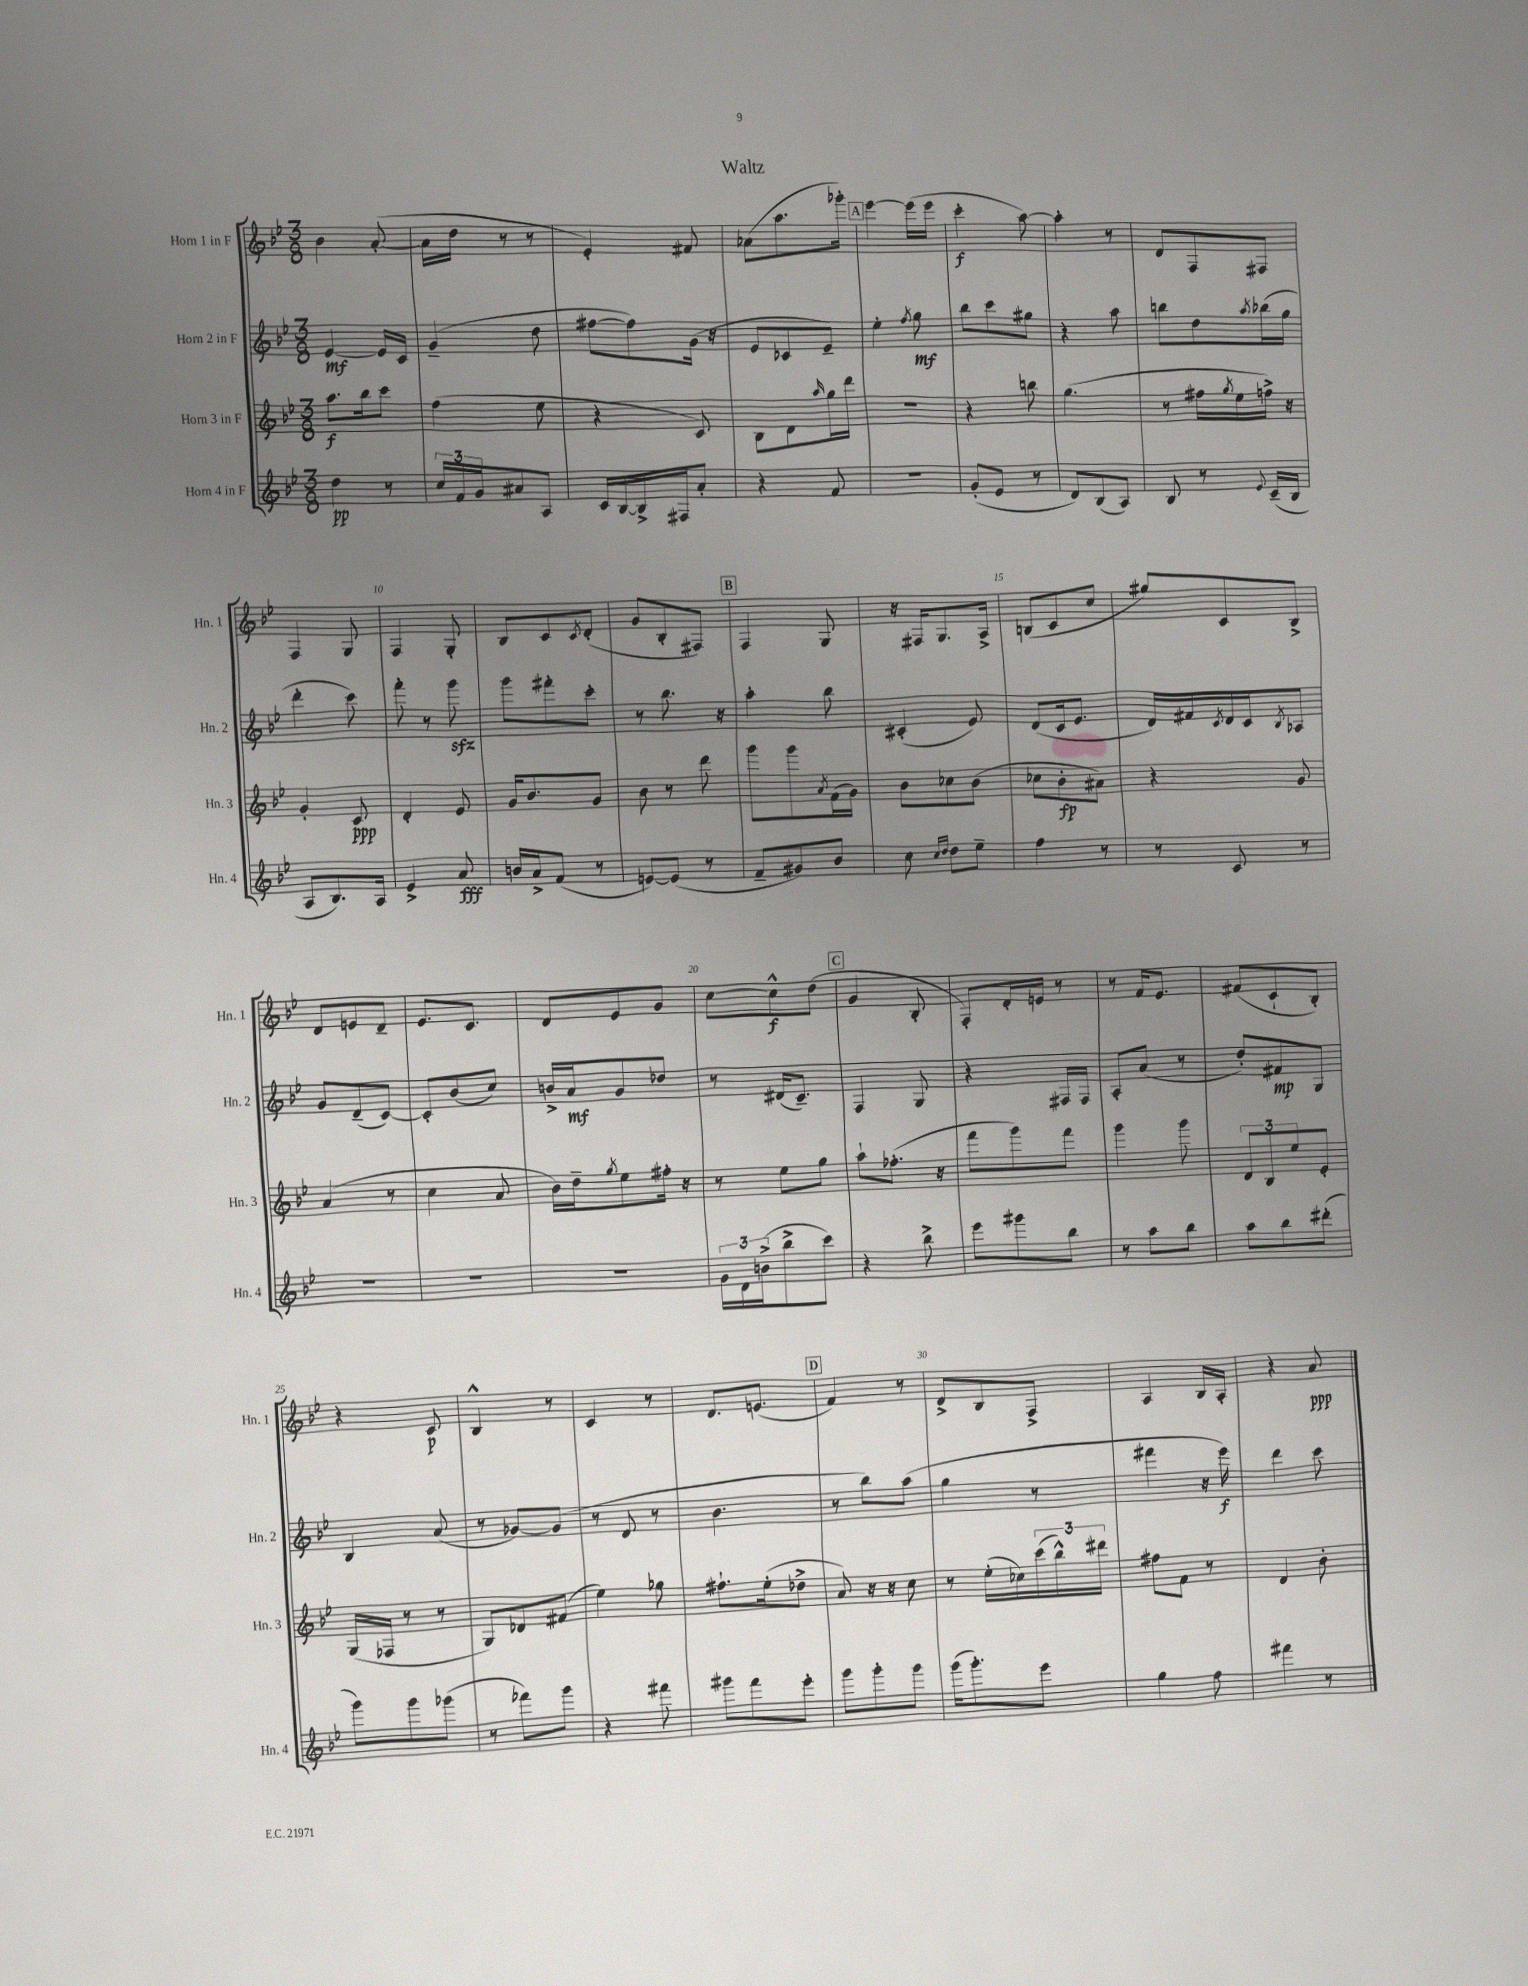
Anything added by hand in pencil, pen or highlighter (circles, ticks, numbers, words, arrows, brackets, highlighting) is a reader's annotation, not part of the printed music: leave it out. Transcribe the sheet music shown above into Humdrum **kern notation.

**kern	**kern	**kern	**kern
*staff4	*staff3	*staff2	*staff1
*clefG2	*clefG2	*clefG2	*clefG2
*k[b-e-]	*k[b-e-]	*k[b-e-]	*k[b-e-]
*M3/8	*M3/8	*M3/8	*M3/8
4dd	8.aa	[4e-	4b-
.	16bb-	.	.
8r	8ccc	16e-]	([8a'
.	.	16c	.
=	=	=	=
24cc	(4ff	(4g~	16a]
24f	.	.	.
.	.	.	16dd
24g	.	.	.
8a#	.	.	8r
8A	8ee-	8dd	8r
=	=	=	=
16c	4r	[8ff#	4e-')
[16B-	.	.	.
16B-^]	.	8ff#])	.
16F#	.	.	.
8a'	8c)	(16g	8f#
.	.	16r	.
=	=	=	=
4r	8B-	8e-	(8a-
.	8d	8c-	8.aa
.	16qqaa	.	.
8f	16gg	8e-~)	.
.	16ddd	.	16ggg-')
=	=	=	=
4.r	4.r	4ee-'	[4eee-
.	.	8qff	.
.	.	8gg	(16eee-]
.	.	.	16eee-
=	=	=	=
(8g'	4r	8bb-	4ccc'
8e-	.	8ccc	.
8r	8bb	8gg#	[8aa)
=	=	=	=
8d)	(4.gg	4r	4aa']
(8B-	.	.	.
8A)	.	8aa	8r
=	=	=	=
8B-	8r	8bb	8d
8r	16ff#	8dd	8F
.	8qgg	.	.
.	16ee-	.	.
8qqe-	.	8qaa	.
(16c~	16ff^)	(16bb-	8F#
16B-	16r	16gg	.
=	=	=	=
8A	4g'	4ddd'	4F
8.B-)	.	.	.
.	8c	8ccc)	8G
16A	.	.	.
=	=	=	=
4e-^	4d'	8fff'	4F
.	.	8r	.
8a	8e-	8ggg	8G'
=	=	=	=
16b	16g	8ggg	8B-
16a^	8.b-	.	.
(8f	.	8fff#'	8c
.	.	.	8qc
8r	8g	8ccc'	(8d'
=	=	=	=
[8e)	8b-	8r	8g
(8e]	8r	8.bb-	8B-'
8r	8ddd	.	8F#)
.	.	16r	.
=	=	=	=
8f~	8ggg	4aa'	4F
8g#)	8ggg	.	.
.	8qa	.	.
8b-	(16f	8bb-	8G
.	16g)	.	.
=	=	=	=
8cc	8b-	(4c#'	16r
.	.	.	16F#
16qqcc	.	.	.
16qqdd	.	.	.
8dd	8cc-	.	8.G
8ee-~	(8b-	8e-)	.
.	.	.	16A^
=	=	=	=
4ff	8cc-	(8d	(8B
.	8b-'	16c	8c
.	.	8.e-	.
8r	8a#)	.	8cc
=	=	=	=
8r	4r	16d)	8gg#)
.	.	16f#	.
.	.	8qc	.
8c	.	16d	8c
.	.	16c	.
.	.	8qB-	.
8r	8g	8A-	8B-^
=	=	=	=
4.r	(4a	8g	8d
.	.	(8d~	8e
.	8r	[8c)	8d~
=	=	=	=
4.r	4cc	8c']	8.e-
.	.	(8b-	.
.	.	.	8.c
.	8a	8cc)	.
=	=	=	=
4.r	16b-)	16b^	8d
.	16dd~	16a	.
.	8qgg	.	.
.	8ee-	8g	8e-
.	16ff#'	8dd-	8g
.	16r	.	.
=	=	=	=
24g	8r	8r	[8cc
24d	.	.	.
(24b^	.	.	.
8bb-^	8ee-	(16d#	8cc^^]
.	.	8.c~)	.
8ccc)	8gg	.	(8dd
=	=	=	=
4r	8aa`	4F	4g
.	(8.ff-'	.	.
8bb-^	.	8G	8B-'
.	16r	.	.
=	=	=	=
8eee-	8fff	4r	8F')
8ggg#	8ggg)	.	16d'
.	.	.	16e
8bb-	8fff	16F#	8r
.	.	16F#	.
=	=	=	=
8r	4ggg	8A'	8r
8aa	.	(8a	16f
.	.	.	8.e-
8bb-	8ggg	8r	.
=	=	=	=
8aa	12d	8dd')	(8f#
.	12B-	.	.
8bb-	.	8f#	8c`
.	12ee-	.	.
(8ddd#'	8e-'	8G	8B-')
=	=	=	=
8ggg)	(16G	4B-	4r
.	16F-	.	.
8ggg	8r	.	.
(8ggg-	8r	(8a	8c
=	=	=	=
8r	8G)	8r	4B-^^
8fff-)	8d-	[8g-)	.
8ggg	(8f#	(8g-]	8r
=	=	=	=
4r	4ee-)	8r	4c
.	.	8d	.
8fff#	8gg-	8r	8r
=	=	=	=
8ggg#	8.ff#`	4.b-	8.d
8fff	.	.	.
.	(16ee-'	.	(8.e
8eee-'	8dd-^	.	.
=	=	=	=
8ggg	8a)	8r	4f)
8ggg'	16r	8bb-)	.
.	16r	.	.
8ggg	8cc	(8aa	8r
=	=	=	=
(16ggg	8r	4gg	8d^
8.ggg')	.	.	.
.	(16ee-'	.	8B-
.	16cc-)	.	.
8eee-	(24ccc	8r	8F^
.	24bb-^^)	.	.
.	24ddd#	.	.
=	=	=	=
4gg	8ff#	4fff#	4A
.	8f	.	.
8ff	8r	16r	16B-
.	.	16eee-)	16A'
=	=	=	=
4fff#	4d	4ddd	4r
8r	8b-'	8ccc	8a
==	==	==	==
*-	*-	*-	*-
